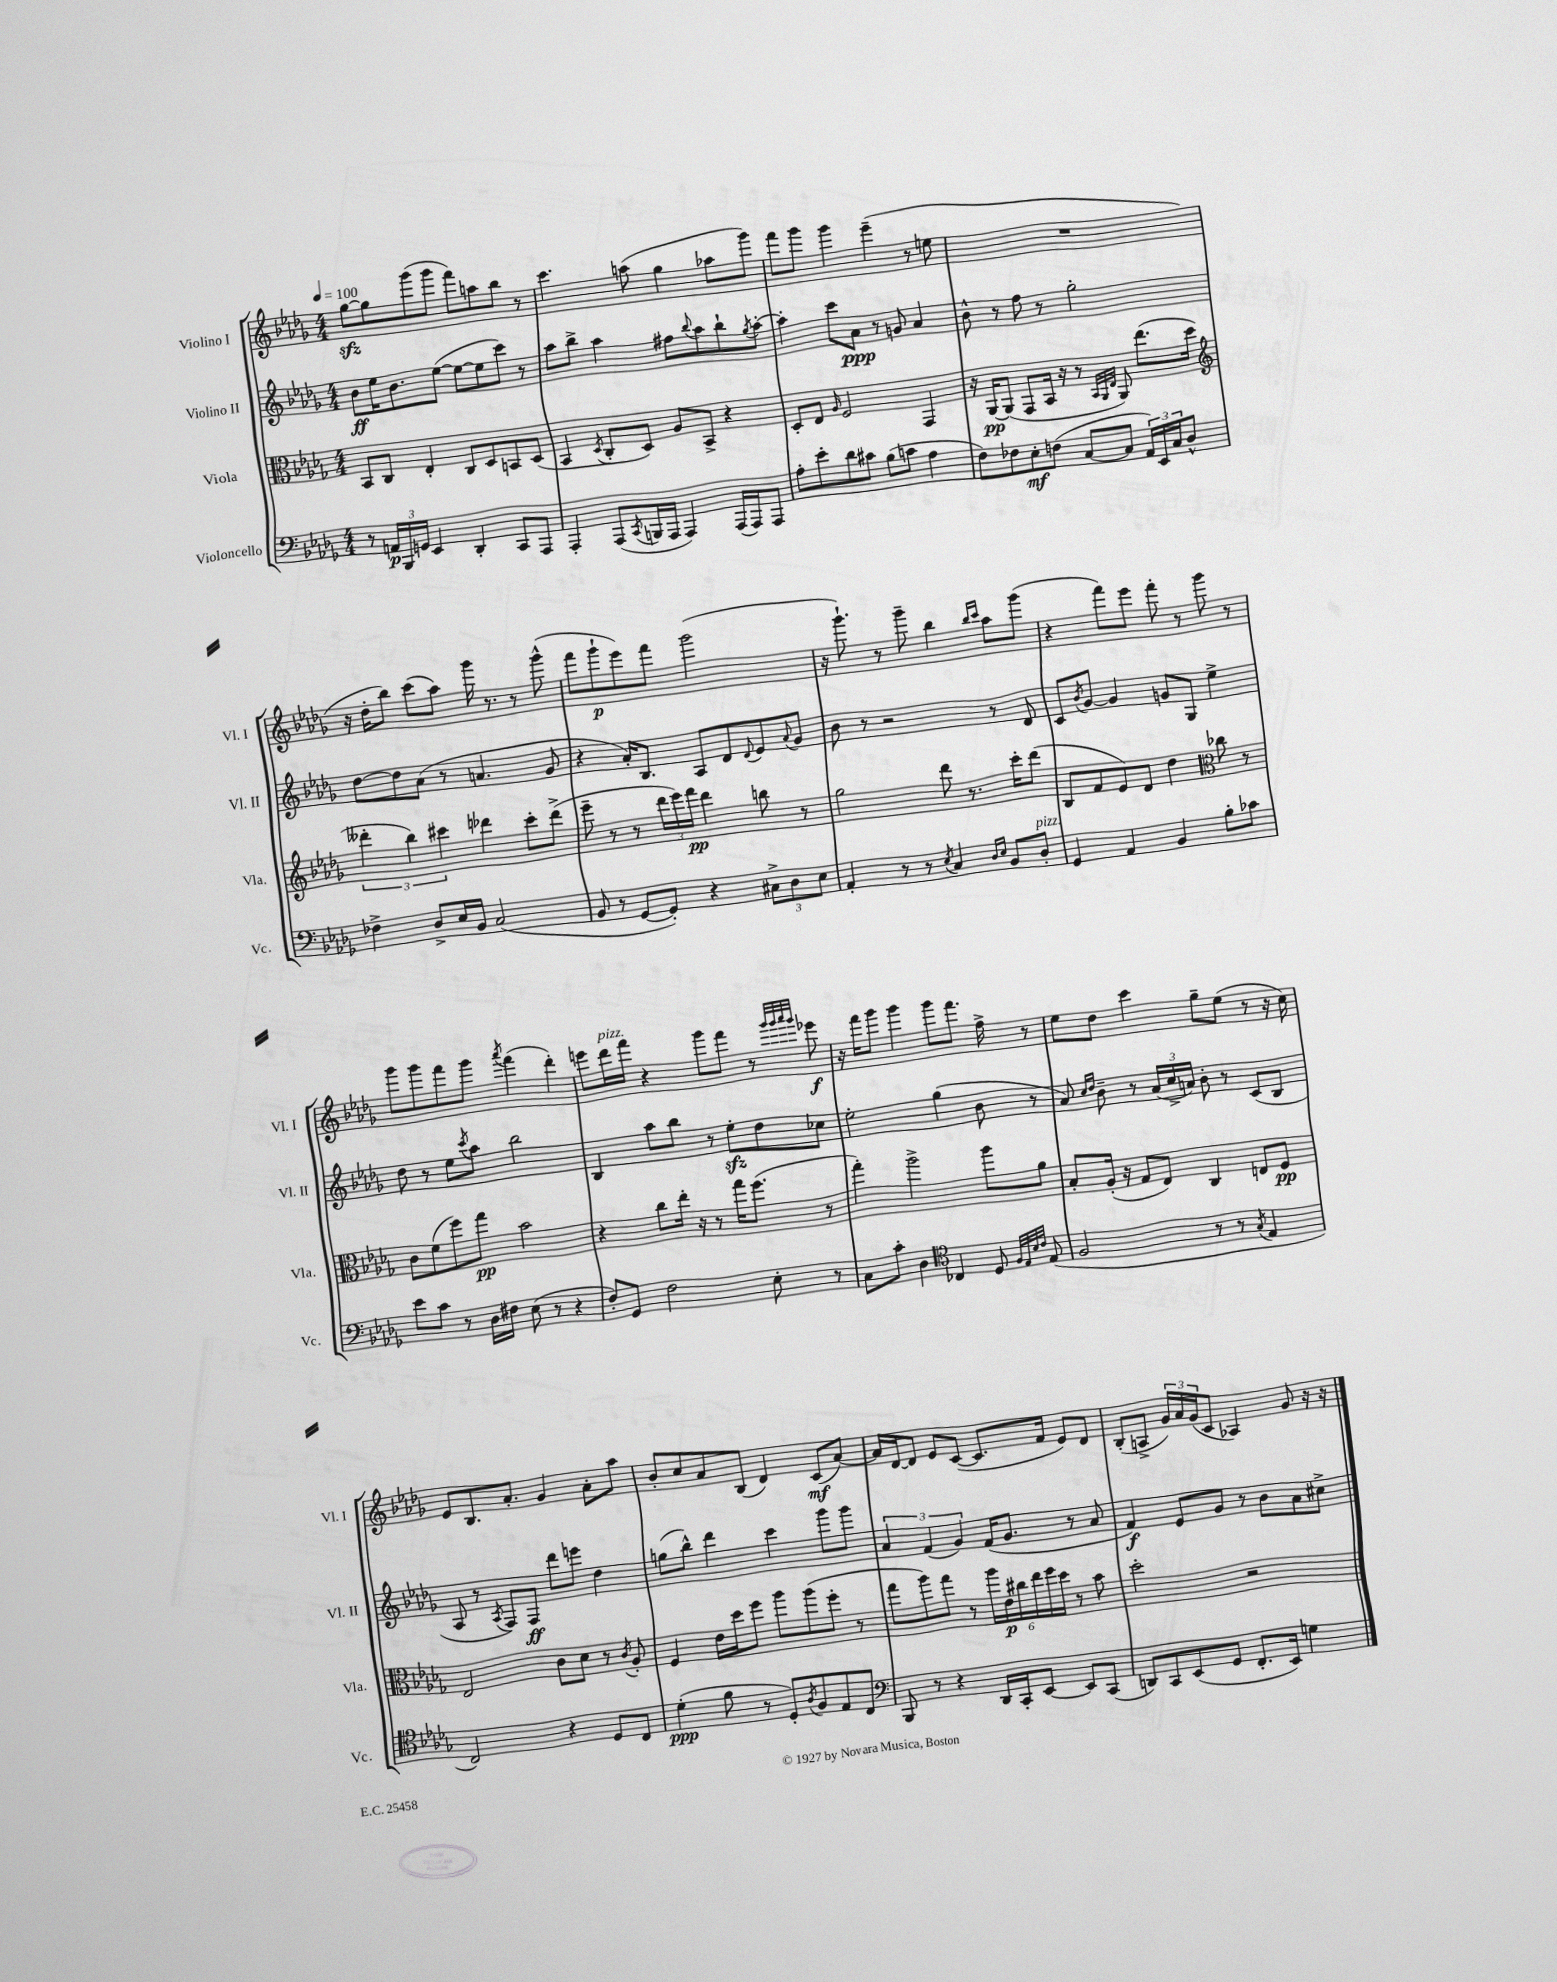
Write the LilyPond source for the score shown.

<<
\new StaffGroup <<
\new Staff = "s0" \with { instrumentName = "Violino I" shortInstrumentName = "Vl. I" } {
    \clef treble \key des \major \numericTimeSignature \time 4/4 \tempo 4 = 100
    ges''8~\sfz ges''8 ges'''8( ges'''8 f'''8) a''8 bes''8 r8 |
    c'''4. a''8( ges''4 aes''8 ges'''8) |
    f'''8 ges'''8 ges'''4 ees'''4--( r8 e''8 |
    R1 |
    r16 des''16-. bes''8) c'''8( aes''8) ges'''16 r8. r8 ges'''8-^( |
    f'''8 ges'''8-!\p ees'''8) f'''8 ges'''2( |
    r16 ges'''8.-!) r8 ges'''8-- bes''4 \grace { bes''16 c'''16 } aes''8 ges'''8( |
    r4 f'''8) ees'''8 f'''8-. r8 ges'''8 r8 |
    ges'''8 ges'''8 f'''8 ges'''8 \acciaccatura { aes'''8 } f'''4( des'''4-.) |
    e'''8 des'''16^\markup { \italic "pizz." } f'''16 r4 ges'''8 f'''8 r8 \grace { ges'''32 ges'''32 aes'''32 ges'''32 } ees'''8\f |
    r16 f'''16 ges'''8 ges'''4 ges'''8 f'''8. f''16-> r8 |
    ees''8 des''8 c'''4 ges''8-- ees''8( r8 r16 c''16) |
    ees'8 bes8. aes'8.-. ges'4 aes'8-. aes''8 |
    bes'8-. c''8 aes'8 bes8( des'4) c'8\mf( aes'8~) |
    aes'16 des'16~ des'8 ees'8 c'8~( c'8. f'16 ees'8) des'8 |
    bes8-.( a8-> \tuplet 3/2 { ges'16) aes'16 ges'16( } c'8 aes4) ges'8 r16 r16 \bar "|." |
}
\new Staff = "s1" \with { instrumentName = "Violino II" shortInstrumentName = "Vl. II" } {
    \clef treble \key des \major \numericTimeSignature \time 4/4
    bes'8\ff ees''16 bes'8. ees''8~( ees''8~ ees''8 c'''8) r8 |
    aes''8 bes''8-> aes''4 fis''8 \appoggiatura { bes''8 } aes''8 bes''8-! \acciaccatura { ges''8 } aes''8~-. |
    aes''4-. c'''8 aes'8\ppp r8 g'8 aes'4 |
    bes'8-^ r8 f''8 r8 ges''2-. |
    des''8~ des''8 aes'8( r8 a'4. ges'8 |
    r4 aes'16-.) bes8. aes8 des'8 \appoggiatura { des'8 } ees'8 \appoggiatura { aes'8 } ges'8 |
    bes'8 r8 r2 r8 des'8 |
    c'8 \acciaccatura { bes'8 } ges'8~ ges'4 g'8 ges8 ees''4-> |
    des''8 r8 ees''8 \acciaccatura { c'''8 } aes''8 bes''2 |
    bes4 aes''8 bes''8 r8 ees''8-.\sfz des''8 ces''8 |
    ees''2-. ges''4( bes'8 r8 |
    aes'8) \grace { c''16 des''16 } bes'8-- r8 \tuplet 3/2 { aes'16( c''16-> a'16) } bes'8-. r8 c'8( bes8 |
    aes8 r8 \acciaccatura { aes8 } f8) f8\ff des'''8 e'''8 des''4 |
    g''8( bes''8-^) des'''4 c'''4 ges'''8 ges'''8 |
    \tuplet 3/2 { aes'4 f'4( ges'4) } f'16( ges'8. r8 aes'8 |
    f'4\f) ees'8 ges'8 r8 bes'8 aes'8 cis''8-> \bar "|." |
}
\new Staff = "s2" \with { instrumentName = "Viola" shortInstrumentName = "Vla." } {
    \clef alto \key des \major \numericTimeSignature \time 4/4
    bes,8 c8 ees4-. c8 des8 b,8 des8( |
    bes,4 \acciaccatura { des8 } c8-. des8) aes8 bes,8-> r4 |
    des8-. ees8 \grace { aes16 } f2 ges,4 |
    r16 aes,16~\pp aes,8( ges,8 bes,16 r16 r8 \grace { bes,32 aes,32 ees32 } aes,8) ees''8.( des''16 |
    \clef treble \tuplet 3/2 { deses'''4-. bes''4) cis'''4 } des'''4 cis'''8-. des'''8->( |
    ees'''8-- r8 r8 \tuplet 3/2 { des'''16 ees'''16) f'''16\pp } des'''4 b''8 r8 |
    ges''2 des'''8 r8. c'''16-. des'''8( |
    bes8 f'8 ees'8) des'8 des''4 \clef alto ces''8 r8 |
    c'8 f'8( f''8) ges''8\pp bes'2 |
    r4 c''8 ees''16-. r16 r8 ges''16 f''8.( r8 |
    ges''4-.) aes''2-> aes''8 aes'8 |
    bes8-. aes16-.( r16 ges8 ees8) c4 e8 f8\pp |
    ees2 c'8 des'8 r8 \acciaccatura { c'8 } aes8-. |
    f4 ees'16 des''16 f''8 aes''8 aes''8( f''8-. r8 |
    ges''8 aes''8) ges''8 r8 \tuplet 6/4 { aes''16 ees'16\p cis''16 ees''16 f''16 des''16 } r8 bes'8 |
    des''2-. r2 \bar "|." |
}
\new Staff = "s3" \with { instrumentName = "Violoncello" shortInstrumentName = "Vc." } {
    \clef bass \key des \major \numericTimeSignature \time 4/4
    r8 \tuplet 3/2 { a,16\p bes,,16 g,16 } ees,4 des,4-. c,8 aes,,8 |
    aes,,4-. aes,,8( \acciaccatura { c,8 } b,,16 aes,,16 aes,,4) aes,,16( aes,,16) aes,,8 |
    aes8-. ees'8-. des'8 cis'8 bes8( c'8 aes4 |
    f8) fes8 ees8-.\mf f8( c8~ c8 \tuplet 3/2 { aes,16) ees,16 c16 } des8-^ |
    fes4-> des8-> ees16 bes,16 c2( |
    bes,8 r8 ges,8~ ges,8-.) r4 \tuplet 3/2 { cis8-> des8 ees8 } |
    aes,4-. r8 r8 \acciaccatura { ees8 } c4 \grace { des16 ees16 } bes,8 des8-.^\markup { \italic "pizz." } |
    ges,4 aes,4 bes,4 bes8-. ces'8 |
    ees'8 c'8 r8 des16 fis16 ees8( r8 r4 |
    f8-.) ges,8 f2 ees8-. r8 |
    c8 c'8-. des4 \clef tenor ces4 des8 \grace { f32 ees32 bes32 c'32 } ees8( |
    f2 r8 r8 \acciaccatura { ges8 } ees4 |
    c2) r4 des8 c8 |
    des'4-.\ppp( f'8 r8 des8-.) \acciaccatura { aes8 } f8 ees8 c8 |
    \clef bass bes,,8 r8 r4 des,16 c,16-. ees,8~ ees,8 c,8( |
    d,8) c,8 ees,8( ges,8 f,8.-. ees,16) g4 \bar "|." |
}
>>
>>
\layout { \context { \Score \remove "Bar_number_engraver" } }
